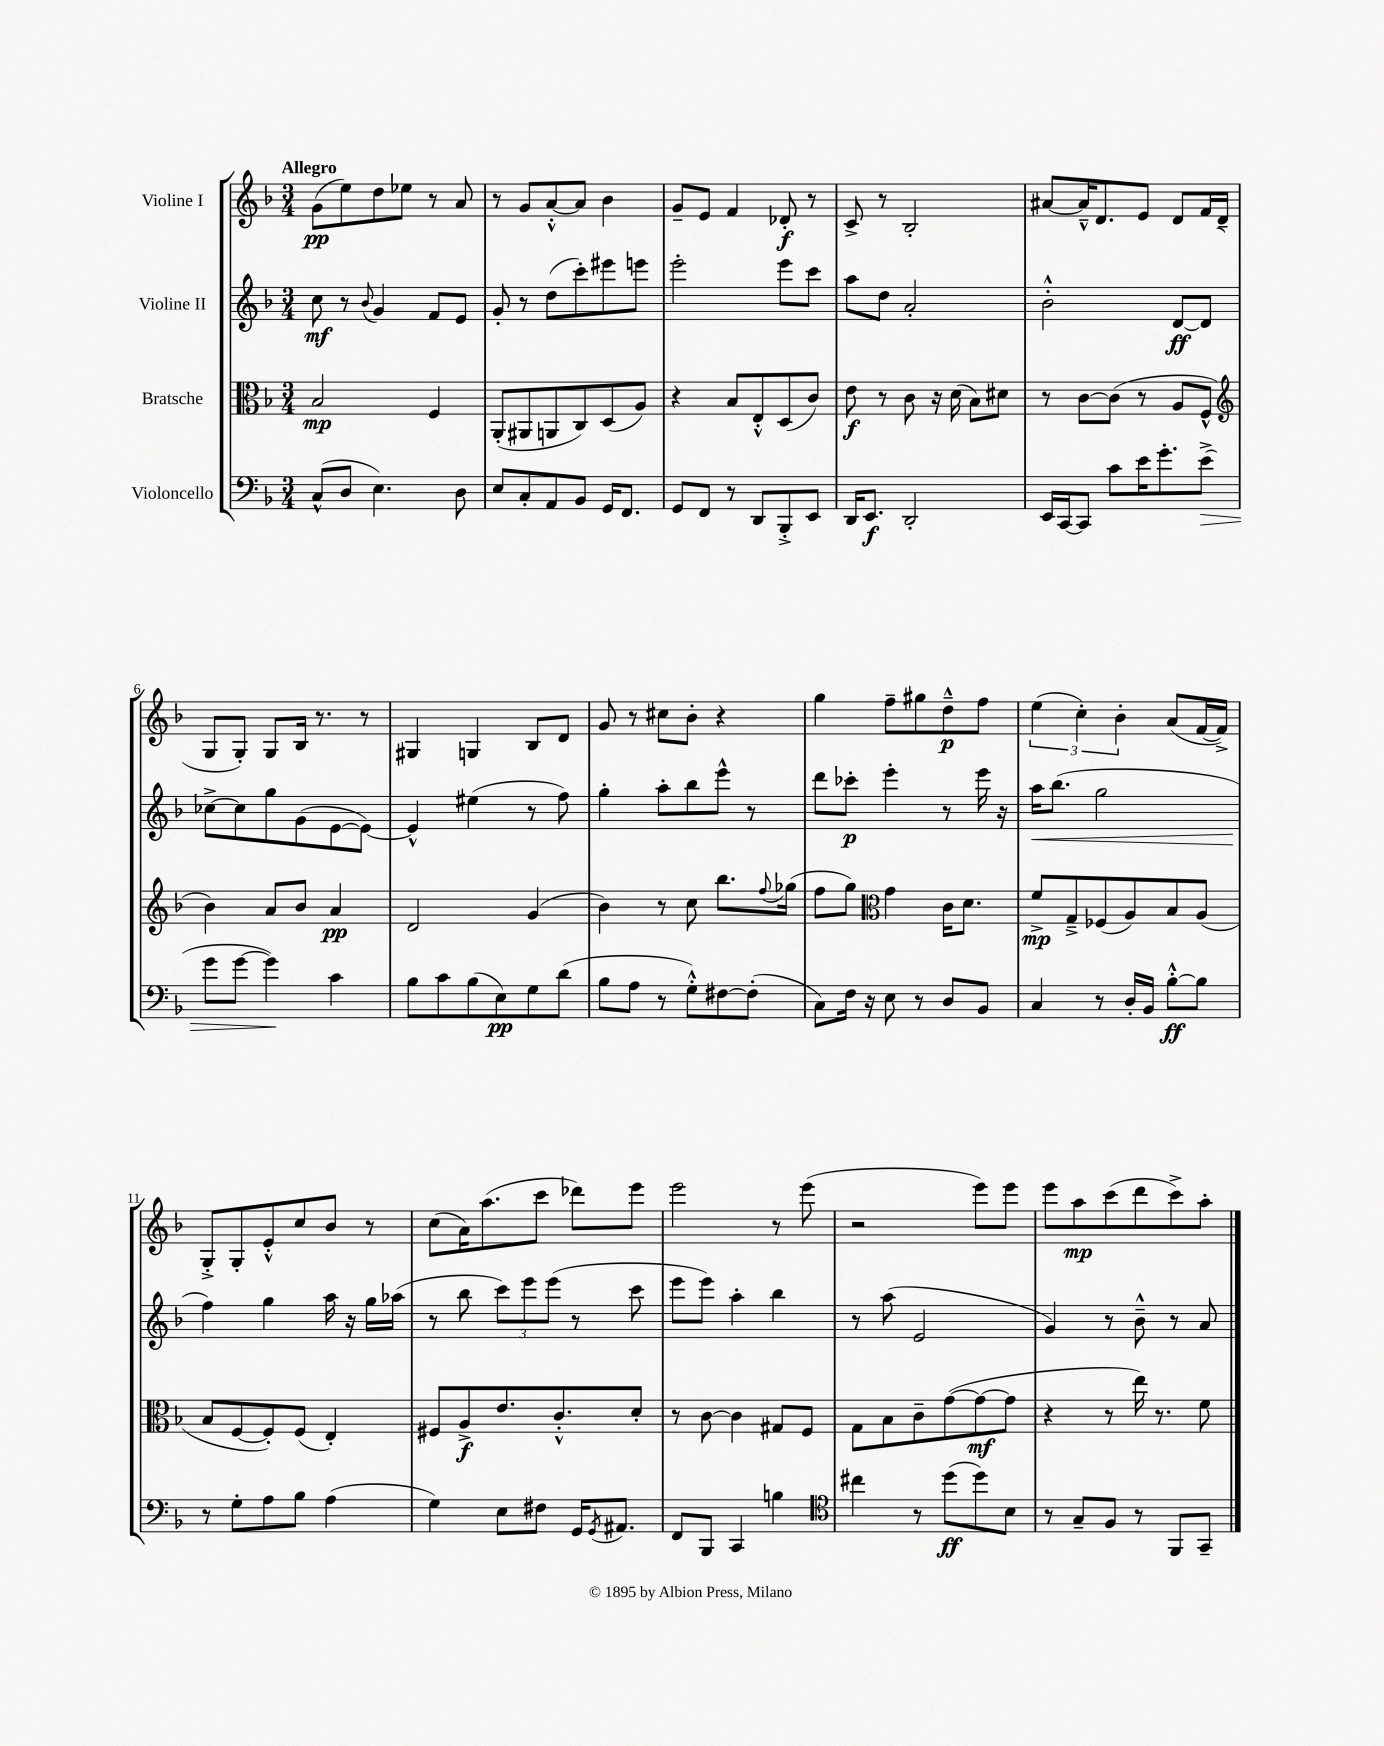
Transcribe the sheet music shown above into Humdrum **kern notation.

**kern	**kern	**kern	**kern
*staff4	*staff3	*staff2	*staff1
*clefF4	*clefC3	*clefG2	*clefG2
*k[b-]	*k[b-]	*k[b-]	*k[b-]
*M3/4	*M3/4	*M3/4	*M3/4
(8C^^/L	2B-/	8cc\	(8g\L
8D/J	.	8r	8ee\)
.	.	8qqb-/	.
4.E\)	.	4g/	8dd\
.	.	.	8ee-\J
.	4F/	8f/L	8r
8D\	.	8e/J	8a/
=	=	=	=
8E/L	(8AA'/L	8g'/	8r
8C'/	8AA#/	8r	8g/L
8AA/	8AA/	(8dd\L	[8a'^^/
8BB-/J	8C/)	8ccc'\)	8a/]J
16GG/LK	(8D/	8eee#\	4b-\
8.FF/J	.	.	.
.	8A/J)	8eee\J	.
=	=	=	=
8GG/L	4r	2eee'\	8g~/L
8FF/J	.	.	8e/J
8r	8B-/L	.	4f/
8DD/L	8E'^^/	.	.
8BBB-'^/	(8D/	8eee\L	8d-'/
8EE/J	8c/J)	8ccc\J	8r
=	=	=	=
16DD/LK	8e\	8aa\L	8c^/
8.EE/J	.	.	.
.	8r	8dd\J	8r
2DD'/	8c\	2a'/	2B-'/
.	16r	.	.
.	(16d\	.	.
.	8B-\L)	.	.
.	8d#\J	.	.
=	=	=	=
16EE/LL	8r	2b-'^^\	[8a#/L
[16CC/J	.	.	.
8CC/]J	[8c\L	.	16a#~^^/]K
.	.	.	8.d/
8c\L	(8c\]J	.	.
16e\K	8r	.	8e/J
8.g'\	.	.	.
.	8A/L	[8d/L	8d/L
(8e^\J	8F^^/J	8d/]J	16f/L
.	.	.	(16d~/JJ
=	=	=	=
*	*clefG2	*	*
8g\L	4b-\)	[8cc-^\L	8G/L
[8g\J	.	8cc-\]	8G'/J)
4g\])	8a/L	8gg\	8G/L
.	8b-/J	(8g\	16B-/Jk
.	.	.	8.r
4c\	4a/	[8e\	.
.	.	8e\_J)	8r
=	=	=	=
8B-\L	2d/	4e^^/]	4G#/
8c\	.	.	.
(8B-\	.	(4ee#\	4G/
8E\)	.	.	.
8G\	(4g/	8r	8B-/L
(8d\J	.	8ff\)	8d/J
=	=	=	=
8B-\L	4b-\)	4gg'\	8g/
8A\J	.	.	8r
8r	8r	8aa'\L	8cc#\L
8G'^^\L)	8cc\	8bb-\	8b-'\J
[8F#\	8.bb-\L	8eee^^\J	4r
(8F#'\]J	.	8r	.
.	8qqff/	.	.
.	(16gg-\Jk	.	.
=	=	=	=
8C\L)	8ff\L	8ddd\L	4gg\
16F\Jk	8gg\J)	8ccc-'\J	.
16r	.	.	.
*	*clefC3	*	*
8E\	4g\	4eee'\	8ff~\L
8r	.	.	8gg#\
8D/L	16c\LK	8r	8dd~^^\
.	8.d\J	.	.
8BB-/J	.	16eee\	8ff\J
.	.	16r	.
=	=	=	=
4C/	8f^/L	16aa\LK	(6ee\
.	.	(8.bb-\J	.
.	8G~^/	.	.
.	.	.	6cc'\)
8r	(8F-/	2gg\	.
.	.	.	6b-'\
16D'/LL	8A/)	.	.
16BB-/JJ	.	.	.
[8B-'^^\L	8B-/	.	(8a/L
8B-\]J	(8A/J	.	[16f/L
.	.	.	16f^/]JJ)
=	=	=	=
8r	8B-/L	4ff\)	8G'^/L
8G'\L	[8F/	.	8G'/
8A\	8F'/])	4gg\	8e'^^/
8B-\J	(8F/J	.	8cc/
(4A\	4E'/)	16aa\	8b-/J
.	.	16r	.
.	.	16gg\LL	8r
.	.	(16aa-\JJ	.
=	=	=	=
4G\)	8F#/L	8r	(8cc\L
.	8A^/	8bb-\	16a\K)
.	.	.	(8.aa\
8E\L	8.e/	12ccc\L)	.
.	.	12eee\	.
8F#\J	.	.	8ccc\J
.	.	(12eee\J	.
.	8.c'^^/	.	.
16GG/LK	.	8r	8ddd-\L)
8qGG/	.	.	.
8.AA#/J	.	.	.
.	8d'/J	8ccc\	8eee\J
=	=	=	=
8FF/L	8r	8eee\L	2eee\
8BBB-/J	[8c\	8eee\J)	.
4CC/	4c\]	4aa'\	.
4B\	8G#/L	4bb-\	8r
.	8F/J	.	(8eee\
=	=	=	=
*clefC4	*	*	*
4cc#\	8G\L	8r	2r
.	8B-\	(8aa\	.
8r	8c~\	2e/	.
(8dd\L	([8g\	.	.
8dd\)	8g\_	.	8eee\L)
8B-\J	8g\]J	.	8eee\J
=	=	=	=
8r	4r	4g/)	8eee\L
8G~/L	.	.	8aa\
8F/J	8r	8r	(8ccc\
8r	16ee\)	8b-~^^\	8ddd\
.	8.r	.	.
8FF/L	.	8r	8ccc^\)
8GG~/J	8f\	8a/	8aa'\J
==	==	==	==
*-	*-	*-	*-
